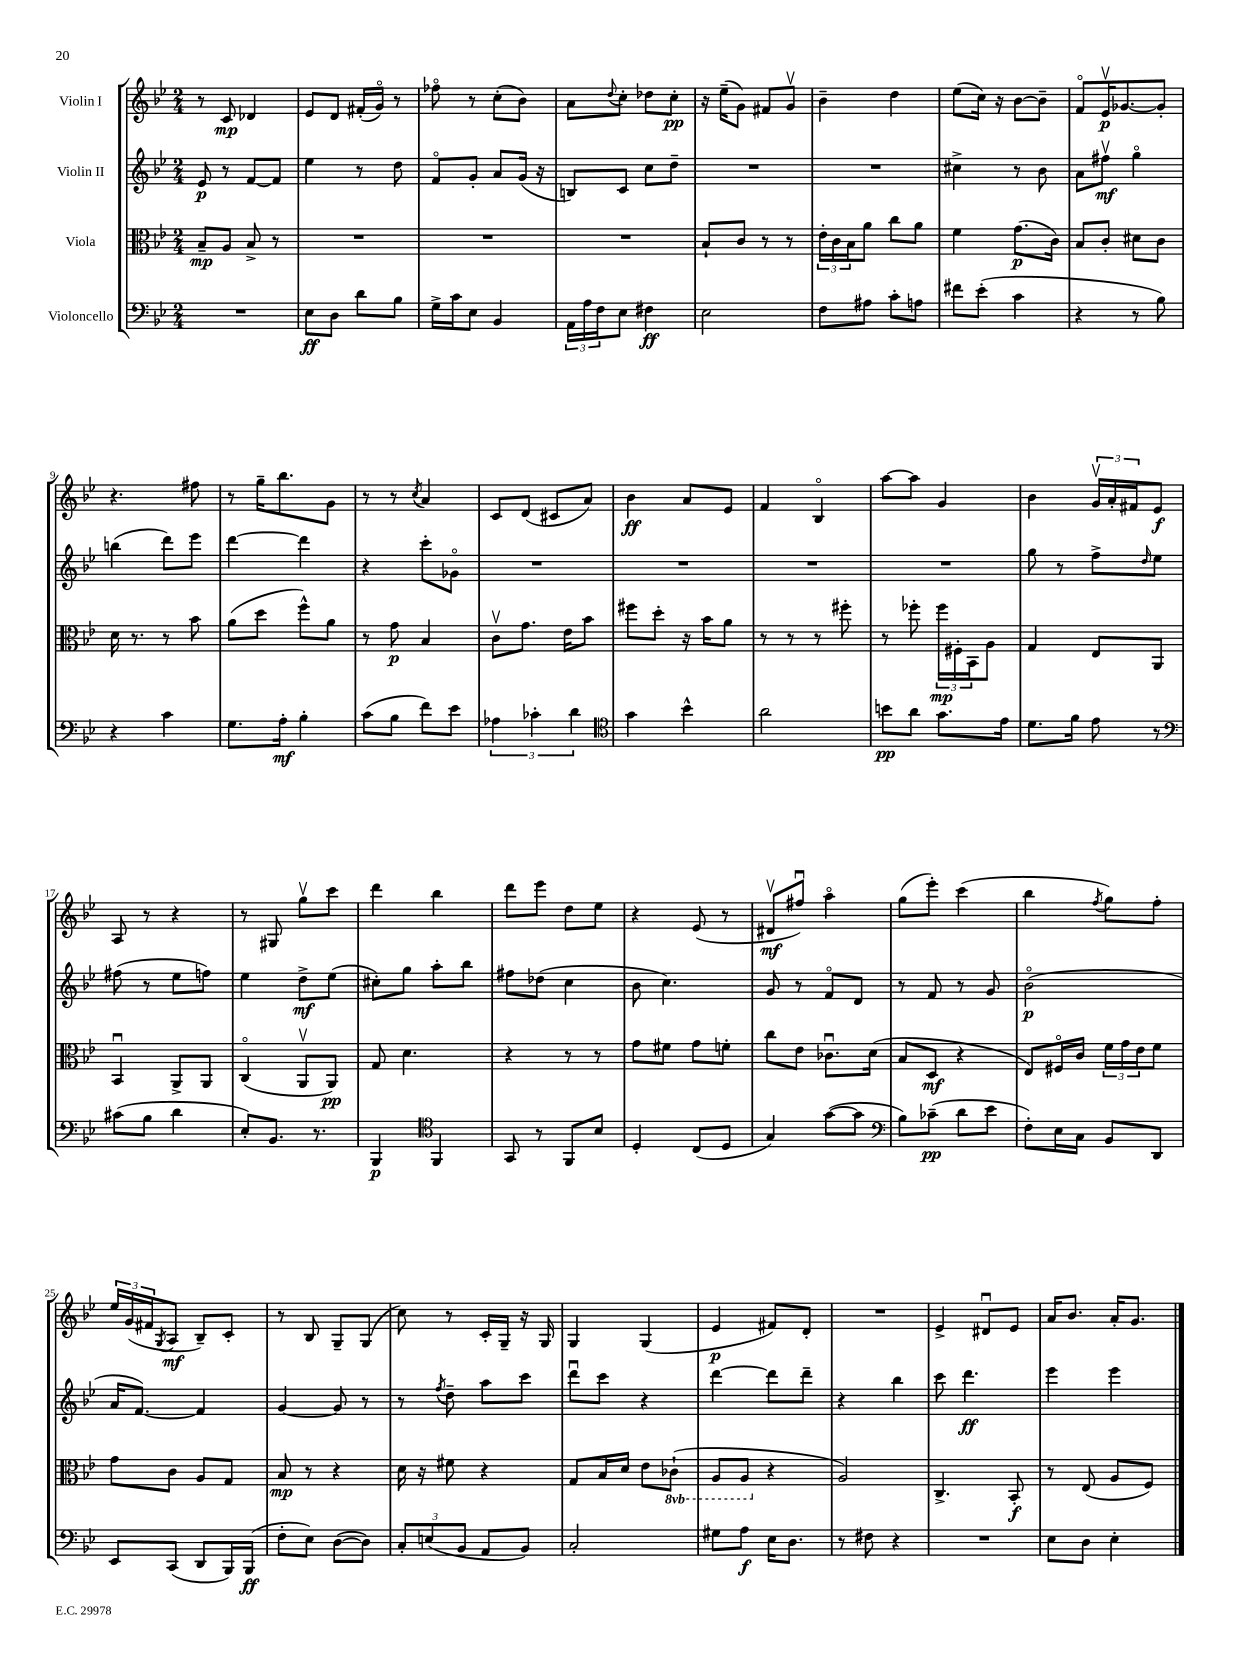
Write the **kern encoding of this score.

**kern	**dynam	**kern	**dynam	**kern	**dynam	**kern	**dynam
*part4	*part4	*part3	*part3	*part2	*part2	*part1	*part1
*staff4	*staff4	*staff3	*staff3	*staff2	*staff2	*staff1	*staff1
*I"Violoncello	*	*I"Viola	*	*I"Violin II	*	*I"Violin I	*
*clefF4	*	*clefC3	*	*clefG2	*	*clefG2	*
*k[b-e-]	*	*k[b-e-]	*	*k[b-e-]	*	*k[b-e-]	*
*M2/4	*	*M2/4	*	*M2/4	*	*M2/4	*
=1	=1	=1	=1	=1	=1	=1	=1
2r	.	8B-~/L	mp	8e-/	p	8r	.
.	.	8A/J	.	8r	.	8c/	mp
.	.	8B-^/	.	[8f/L	.	4d-X/	.
.	.	8r	.	8f/J]	.	.	.
=2	=2	=2	=2	=2	=2	=2	=2
8E-\L	ff	2r	.	4ee-\	.	8e-/L	.
8D\J	.	.	.	.	.	8d/J	.
8d\L	.	.	.	8r	.	(16f#X'/LL	.
.	.	.	.	.	.	16g/JJ)	.
8B-\J	.	.	.	8dd\	.	8r	.
=3	=3	=3	=3	=3	=3	=3	=3
16G^\LL	.	2r	.	8f/L	.	8ff-X\	.
16c\J	.	.	.	.	.	.	.
8E-\J	.	.	.	8g'/J	.	8r	.
4BB-/	.	.	.	8a/L	.	(8cc'\L	.
.	.	.	.	(16g/Jk	.	8b-\J)	.
.	.	.	.	16r	.	.	.
=4	=4	=4	=4	=4	=4	=4	=4
24AA\LL	.	2r	.	8Bn/L)	.	8a\L	.
24A\	.	.	.	.	.	.	.
24F\J	.	.	.	.	.	.	.
.	.	.	.	.	.	8qqdd/	.
8E-\J	.	.	.	8c/J	.	8cc'\J	.
4F#X\	ff	.	.	8cc\L	.	8dd-X\L	.
.	.	.	.	8dd~\J	.	8cc'\J	pp
=5	=5	=5	=5	=5	=5	=5	=5
2E-\	.	8B-`/L	.	2r	.	16r	.
.	.	.	.	.	.	(16ee-~\KL	.
.	.	8c/J	.	.	.	8g\J)	.
.	.	8r	.	.	.	8f#X/L	.
.	.	8r	.	.	.	8gv/J	.
=6	=6	=6	=6	=6	=6	=6	=6
8F\L	.	24e-'\LL	.	2r	.	4b-~\	.
.	.	24c\	.	.	.	.	.
.	.	24B-\J	.	.	.	.	.
8A#X\J	.	8a\J	.	.	.	.	.
8c'\L	.	8cc\L	.	.	.	4dd\	.
8An\J	.	8a\J	.	.	.	.	.
=7	=7	=7	=7	=7	=7	=7	=7
8f#X\L	.	4f\	.	4cc#X^\	.	(8ee-\L	.
(8e-'\J	.	.	.	.	.	16cc\Jk)	.
.	.	.	.	.	.	16r	.
4c\	.	(8.g\L	p	8r	.	[8b-\L	.
.	.	.	.	8b-\	.	8b-~\J]	.
.	.	16c\Jk)	.	.	.	.	.
=8	=8	=8	=8	=8	=8	=8	=8
4r	.	8B-/L	.	8a\L	.	8f/L	.
.	.	8c'/J	.	8ff#Xv\J	mf	16e-v/K	p
.	.	.	.	.	.	[8.g-X/	.
8r	.	8d#X\L	.	4gg\	.	.	.
8B-\)	.	8c\J	.	.	.	8g-'/J]	.
!!LO:LB:g=z
=9	=9	=9	=9	=9	=9	=9	=9
4r	.	16d\	.	(4bbn\	.	4.r	.
.	.	8.r	.	.	.	.	.
4c\	.	8r	.	8ddd\L)	.	.	.
.	.	8b-\	.	8eee-\J	.	8ff#X\	.
=10	=10	=10	=10	=10	=10	=10	=10
8.G\L	.	(8a\L	.	[4ddd\	.	8r	.
.	.	8dd\J	.	.	.	16gg~\KL	.
16A'\Jk	mf	.	.	.	.	8.bb-\	.
4B-'\	.	8ff^^\L)	.	4ddd\]	.	.	.
.	.	8a\J	.	.	.	8g\J	.
=11	=11	=11	=11	=11	=11	=11	=11
(8c\L	.	8r	.	4r	.	8r	.
8B-\J	.	8g\	p	.	.	8r	.
.	.	.	.	.	.	8qcc/	.
8f\L)	.	4B-/	.	8ccc'\L	.	4a/	.
8e-\J	.	.	.	8g-X\J	.	.	.
=12	=12	=12	=12	=12	=12	=12	=12
6A-X\	.	8cv\L	.	2r	.	8c/L	.
.	.	8.g\J	.	.	.	(8d/J	.
6c-X'\	.	.	.	.	.	.	.
.	.	.	.	.	.	8c#X/L	.
.	.	16e-\KL	.	.	.	.	.
6d\	.	.	.	.	.	.	.
.	.	8b-\J	.	.	.	8a/J)	.
=13	=13	=13	=13	=13	=13	=13	=13
*clefC4	*	*	*	*	*	*	*
4g\	.	8ff#X\L	.	2r	.	4b-\	ff
.	.	8dd'\J	.	.	.	.	.
4b-^^\	.	16r	.	.	.	8a/L	.
.	.	16b-\KL	.	.	.	.	.
.	.	8a\J	.	.	.	8e-/J	.
=14	=14	=14	=14	=14	=14	=14	=14
2a\	.	8r	.	2r	.	4f/	.
.	.	8r	.	.	.	.	.
.	.	8r	.	.	.	4B-/	.
.	.	8ff#X'\	.	.	.	.	.
=15	=15	=15	=15	=15	=15	=15	=15
8bn\L	pp	8r	.	2r	.	[8aa\L	.
8a\J	.	8ff-X'\	.	.	.	8aa\J]	.
8.g\L	.	24ff-\LL	mp	.	.	4g/	.
.	.	24F#X'\	.	.	.	.	.
.	.	24BB-\J	.	.	.	.	.
.	.	8A\J	.	.	.	.	.
16e-\Jk	.	.	.	.	.	.	.
=16	=16	=16	=16	=16	=16	=16	=16
8.d\L	.	4G/	.	8gg\	.	4b-\	.
.	.	.	.	8r	.	.	.
16f\Jk	.	.	.	.	.	.	.
8e-\	.	8E-/L	.	8ff^\L	.	24gv/LL	.
.	.	.	.	.	.	24a'/	.
.	.	.	.	.	.	24f#X/J	.
.	.	.	.	16qqdd/	.	.	.
8r	.	8AA/J	.	8ee-\J	.	8e-/J	f
!!LO:LB:g=z
=17	=17	=17	=17	=17	=17	=17	=17
*clefF4	*	*	*	*	*	*	*
(8c#X\L	.	4BB-u/	.	(8ff#X\	.	8A/	.
8B-\J	.	.	.	8r	.	8r	.
4d\	.	8AA^/L	.	8ee-\L	.	4r	.
.	.	8AA/J	.	8ffn\J)	.	.	.
=18	=18	=18	=18	=18	=18	=18	=18
8E-'/L)	.	(4C/	.	4ee-\	.	8r	.
8.BB-/J	.	.	.	.	.	8G#X/	.
.	.	8AAv/L	.	8dd^\L	mf	8ggv\L	.
8.r	.	.	.	.	.	.	.
.	.	8AA/J)	pp	(8ee-\J	.	8ccc\J	.
=19	=19	=19	=19	=19	=19	=19	=19
4BBB-/	p	8G/	.	8cc#X'\L)	.	4ddd\	.
.	.	4.d\	.	8gg\J	.	.	.
*clefC4	*	*	*	*	*	*	*
4FF/	.	.	.	8aa'\L	.	4bb-\	.
.	.	.	.	8bb-\J	.	.	.
=20	=20	=20	=20	=20	=20	=20	=20
8GG/	.	4r	.	8ff#X\L	.	8ddd\L	.
8r	.	.	.	(8dd-X\J	.	8eee-\J	.
8FF/L	.	8r	.	4cc\	.	8dd\L	.
8B-/J	.	8r	.	.	.	8ee-\J	.
=21	=21	=21	=21	=21	=21	=21	=21
4D'/	.	8g\L	.	8b-\	.	4r	.
.	.	8f#X\J	.	4.cc\)	.	.	.
(8C/L	.	8g\L	.	.	.	(8e-/	.
8D/J	.	8fn'\J	.	.	.	8r	.
=22	=22	=22	=22	=22	=22	=22	=22
4G/)	.	8cc\L	.	8g/	.	8d#Xv/L	mf
.	.	8e-\J	.	8r	.	8ff#Xu/J)	.
([8g\L	.	8.c-Xu\L	.	8f/L	.	4aa\	.
8g\J]	.	.	.	8d/J	.	.	.
.	.	(16d\Jk	.	.	.	.	.
=23	=23	=23	=23	=23	=23	=23	=23
*clefF4	*	*	*	*	*	*	*
8B-\L)	.	8B-/L	.	8r	.	(8gg\L	.
(8c-X~\J	pp	8D/J	mf	8f/	.	8eee-'\J)	.
8d\L	.	4r	.	8r	.	(4ccc\	.
8e-\J	.	.	.	8g/	.	.	.
=24	=24	=24	=24	=24	=24	=24	=24
8F'\L)	.	8E-/L)	.	(2b-\	p	4bb-\	.
16E-\L	.	16F#X/L	.	.	.	.	.
16C\JJ	.	16c/JJ	.	.	.	.	.
.	.	.	.	.	.	8qff/	.
8BB-/L	.	24f\LL	.	.	.	8gg\L)	.
.	.	24g\	.	.	.	.	.
.	.	24e-\J	.	.	.	.	.
8DD/J	.	8f\J	.	.	.	8ff'\J	.
!!LO:LB:g=z
=25	=25	=25	=25	=25	=25	=25	=25
8EE-/L	.	8g\L	.	16a/KL	.	24ee-/LL	.
.	.	.	.	.	.	(24g/	.
.	.	.	.	[8.f/J)	.	.	.
.	.	.	.	.	.	24f#X/J	.
.	.	.	.	.	.	8qG/	.
(8CC/J	.	8c\J	.	.	.	8A/J	mf
8DD/L	.	8A/L	.	4f/]	.	8B-~/L)	.
16BBB-/L)	.	8G/J	.	.	.	8c'/J	.
(16BBB-/JJ	ff	.	.	.	.	.	.
=26	=26	=26	=26	=26	=26	=26	=26
8F'\L	.	8B-/	mp	[4g/	.	8r	.
8E-\J)	.	8r	.	.	.	8B-/	.
([8D\L	.	4r	.	8g/]	.	8G~/L	.
8D\J])	.	.	.	8r	.	(8G/J	.
=27	=27	=27	=27	=27	=27	=27	=27
12C'/L	.	16d\	.	8r	.	8cc\)	.
.	.	16r	.	.	.	.	.
(12En/	.	.	.	.	.	.	.
.	.	.	.	8qff/	.	.	.
.	.	8f#X\	.	8dd~\	.	8r	.
12BB-/J	.	.	.	.	.	.	.
8AA/L	.	4r	.	8aa\L	.	16c'/LL	.
.	.	.	.	.	.	16G~/JJ	.
8BB-/J)	.	.	.	8ccc\J	.	16r	.
.	.	.	.	.	.	16G/	.
=28	=28	=28	=28	=28	=28	=28	=28
2C'/	.	8G/L	.	8dddu\L	.	4G/	.
.	.	16B-/L	.	8ccc\J	.	.	.
.	.	16d/JJ	.	.	.	.	.
.	.	8e-\L	.	4r	.	(4G/	.
*	*	*8ba	*	*	*	*	*
.	.	(8C-X`\J	.	.	.	.	.
=29	=29	=29	=29	=29	=29	=29	=29
8G#X\L	.	8AA/L	.	[4ddd\	.	4e-/	p
8A\J	f	8AA/J	.	.	.	.	.
*	*	*X8ba	*	*	*	*	*
16E-\KL	.	4r	.	8ddd\L]	.	8f#X/L)	.
8.D\J	.	.	.	.	.	.	.
.	.	.	.	8ddd~\J	.	8d'/J	.
=30	=30	=30	=30	=30	=30	=30	=30
8r	.	2A/)	.	4r	.	2r	.
8F#X\	.	.	.	.	.	.	.
4r	.	.	.	4bb-\	.	.	.
=31	=31	=31	=31	=31	=31	=31	=31
2r	.	4.C^/	.	8ccc\	.	4e-^/	.
.	.	.	.	4.ddd\	ff	.	.
.	.	.	.	.	.	8d#Xu/L	.
.	.	8BB-'/	f	.	.	8e-/J	.
=32	=32	=32	=32	=32	=32	=32	=32
8E-\L	.	8r	.	4eee-\	.	16a/KL	.
.	.	.	.	.	.	8.b-/J	.
8D\J	.	(8E-/	.	.	.	.	.
4E-'\	.	8A/L	.	4eee-\	.	16a'/KL	.
.	.	.	.	.	.	8.g/J	.
.	.	8F/J)	.	.	.	.	.
==	==	==	==	==	==	==	==
*-	*-	*-	*-	*-	*-	*-	*-
